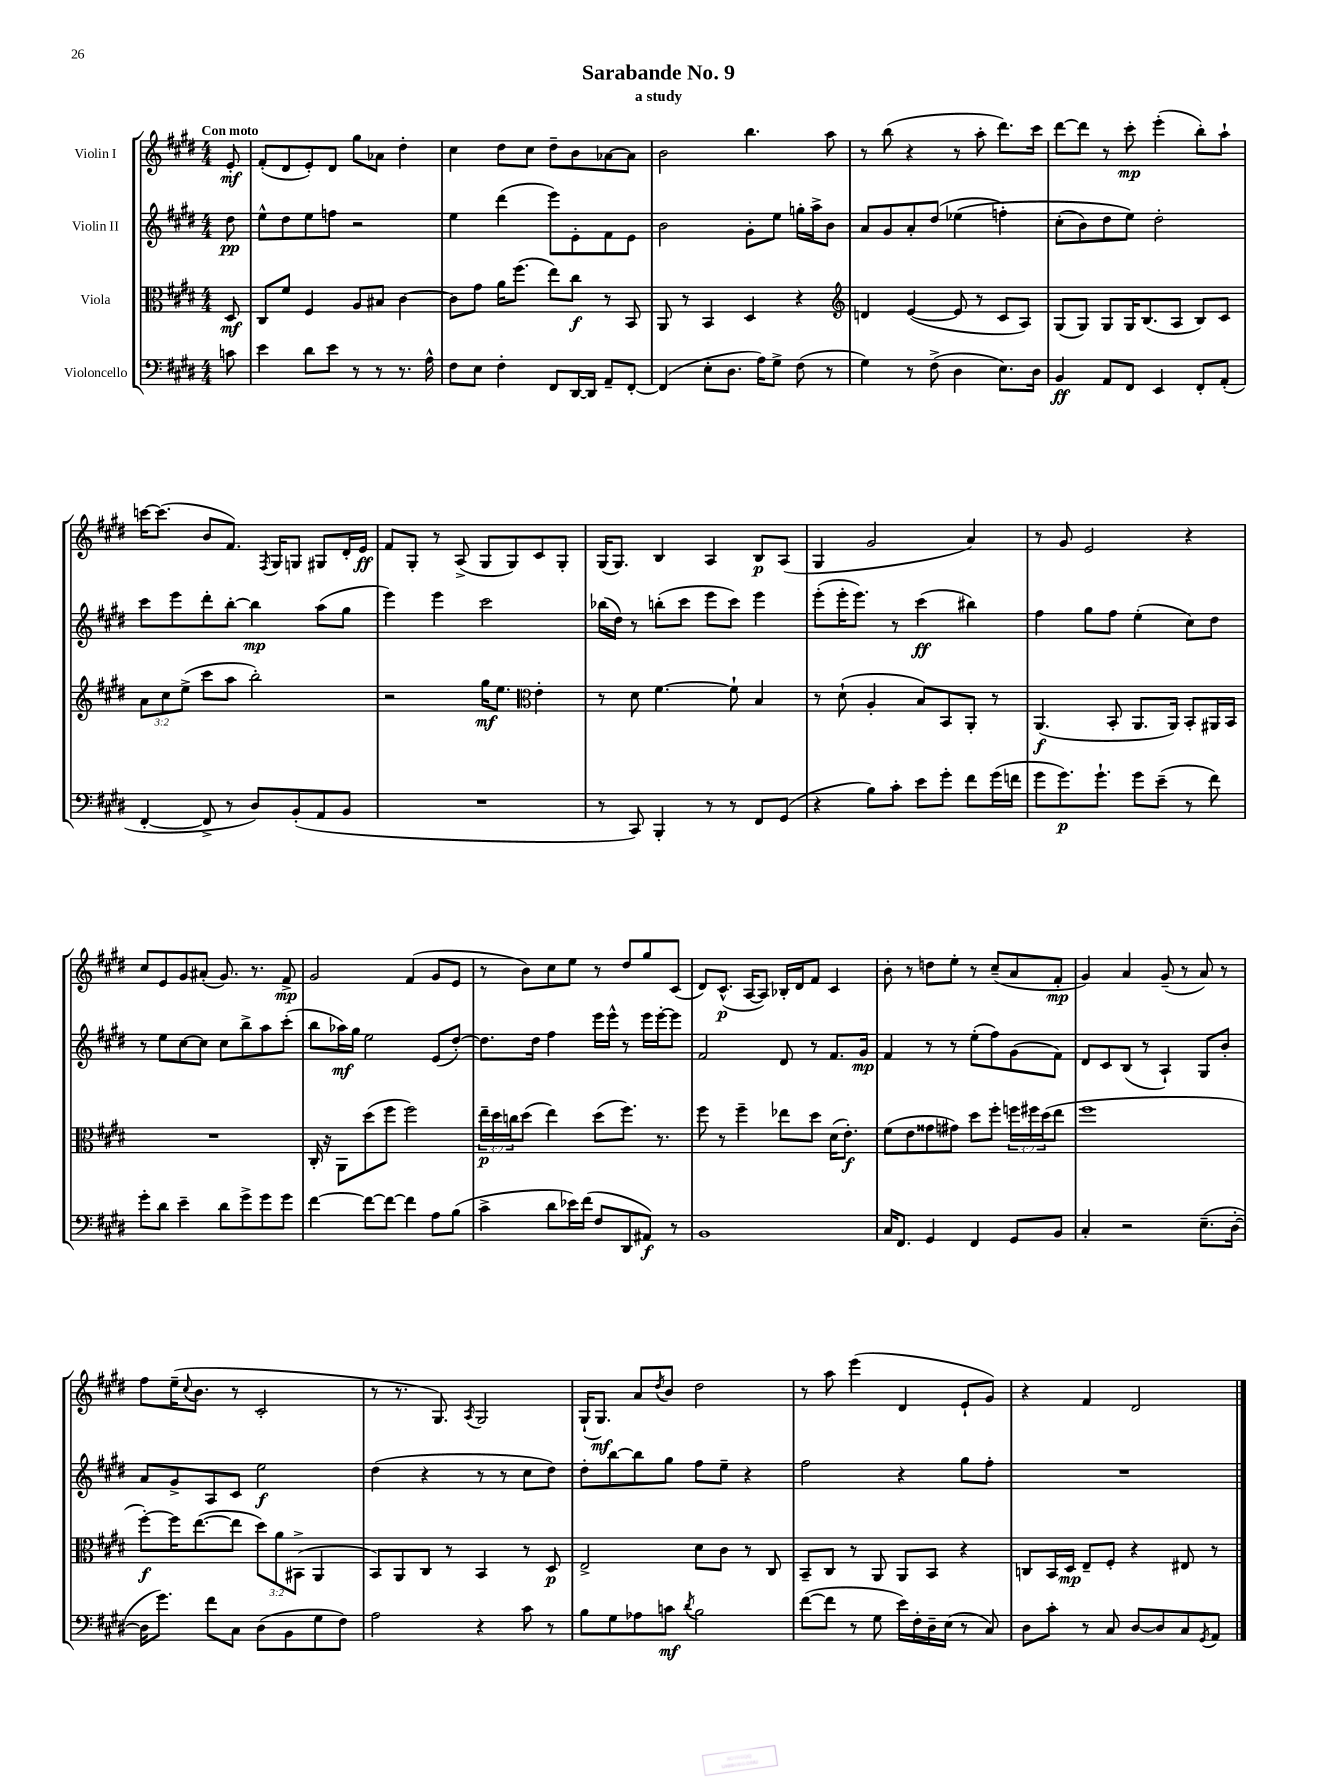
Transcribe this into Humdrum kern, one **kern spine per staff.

**kern	**dynam	**kern	**dynam	**kern	**dynam	**kern	**dynam
*part4	*part4	*part3	*part3	*part2	*part2	*part1	*part1
*staff4	*staff4	*staff3	*staff3	*staff2	*staff2	*staff1	*staff1
*I"Violoncello	*	*I"Viola	*	*I"Violin II	*	*I"Violin I	*
*clefF4	*	*clefC3	*	*clefG2	*	*clefG2	*
*k[f#c#g#d#]	*	*k[f#c#g#d#]	*	*k[f#c#g#d#]	*	*k[f#c#g#d#]	*
*M4/4	*	*M4/4	*	*M4/4	*	*M4/4	*
=	=	=	=	=	=	=	=
!	!	!	!	!	!	!LO:TX:a:B:t=Con moto	!
8cn\	.	8D#/	mf	8dd#\	pp	8e'/	mf
=1	=1	=1	=1	=1	=1	=1	=1
4e\	.	8C#/L	.	8ee^^\L	.	(8f#'/L	.
.	.	8f#/J	.	8dd#\	.	8d#/	.
8d#\L	.	4F#/	.	8ee\	.	8e'/)	.
8e\J	.	.	.	8ffn\J	.	8d#/J	.
8r	.	8A/L	.	2r	.	8gg#\L	.
8r	.	8B#X/J	.	.	.	8a-X\J	.
8.r	.	[4c#\	.	.	.	4dd#'\	.
16A^^\	.	.	.	.	.	.	.
=2	=2	=2	=2	=2	=2	=2	=2
8F#\L	.	8c#\L]	.	4ee\	.	4cc#\	.
8E\J	.	8g#\J	.	.	.	.	.
4F#'\	.	16a\KL	.	(4ddd#\	.	8dd#\L	.
.	.	(8.ff#\J	.	.	.	.	.
.	.	.	.	.	.	8cc#\J	.
8FF#/L	.	8ee\L)	.	8eee\L)	.	8dd#~\L	.
[16DD#/L	.	8cc#\J	f	8e'\	.	8b\	.
16DD#/JJ]	.	.	.	.	.	.	.
8AA~/L	.	8r	.	8f#\	.	[8a-X\	.
[8FF#'/J	.	8BB/	.	8e\J	.	8a-\J]	.
=3	=3	=3	=3	=3	=3	=3	=3
(4FF#/]	.	8AA/	.	2b\	.	2b\	.
.	.	8r	.	.	.	.	.
8E'\L	.	4BB/	.	.	.	.	.
8.D#\J	.	.	.	.	.	.	.
.	.	4D#/	.	8g#'\L	.	4.bb\	.
16A\KL)	.	.	.	.	.	.	.
8G#^\J	.	.	.	8ee\J	.	.	.
(8F#\	.	4r	.	16ggn'\LL	.	.	.
.	.	.	.	16aa^\J	.	.	.
8r	.	.	.	8b\J	.	8aa\	.
=4	=4	=4	=4	=4	=4	=4	=4
*	*	*clefG2	*	*	*	*	*
4G#\)	.	4dn/	.	8a/L	.	8r	.
.	.	.	.	8g#/	.	(8bb\	.
8r	.	([4e/	.	8a'/	.	4r	.
(8F#^\	.	.	.	(8dd#/J	.	.	.
4D#\	.	8e/]	.	(4ee-X\	.	8r	.
.	.	8r	.	.	.	8aa'\	.
8.E\L)	.	8c#/L	.	4ffn'\)	.	8.ddd#\L)	.
.	.	8A/J)	.	.	.	.	.
16D#\Jk	.	.	.	.	.	16ccc#\Jk	.
=5	=5	=5	=5	=5	=5	=5	=5
4BB/	ff	(8G#/L	.	(8cc#'\L	.	[8ddd#\L	.
.	.	8G#/J)	.	8b\)	.	8ddd#\J]	.
8AA/L	.	8G#/L	.	8dd#\	.	8r	.
8FF#/J	.	16G#/K	.	8ee\J)	.	8ccc#'\	mp
.	.	(8.B/	.	.	.	.	.
4EE/	.	.	.	2dd#'\	.	(4eee'\	.
.	.	8A/J	.	.	.	.	.
8FF#'/L	.	8B/L)	.	.	.	8bb'\L)	.
(8AA'/J	.	8c#/J	.	.	.	8aa`\J	.
!!LO:LB:g=z
=6	=6	=6	=6	=6	=6	=6	=6
[4FF#'/	.	12a\L	.	8ccc#\L	.	[16cccn\KL	.
.	.	.	.	.	.	(8.ccc\J]	.
.	.	12cc#\	.	.	.	.	.
.	.	.	.	8eee\	.	.	.
.	.	(12ee^\J	.	.	.	.	.
8FF#^/]	.	8ccc#\L	.	8ddd#'\	.	8b/L	.
8r	.	8aa\J	.	[8bb'\J	.	8.f#/J)	.
8D#/L)	.	2bb'\)	.	4bb\]	mp	.	.
.	.	.	.	.	.	8qF#/	.
.	.	.	.	.	.	16G#/KL	.
(8BB'/	.	.	.	.	.	8Gn/J	.
8AA/	.	.	.	(8aa\L	.	8G#X/L	.
8BB/J	.	.	.	8gg#\J	.	16d#'/L	.
.	.	.	.	.	.	16e/JJ	ff
=7	=7	=7	=7	=7	=7	=7	=7
1r	.	2r	.	4eee\)	.	8f#/L	.
.	.	.	.	.	.	8G#'/J	.
.	.	.	.	4eee\	.	8r	.
.	.	.	.	.	.	(8A^/	.
.	.	16gg#\KL	mf	2ccc#\	.	8G#/L	.
.	.	8.ee\J	.	.	.	.	.
.	.	.	.	.	.	8G#/)	.
*	*	*clefC3	*	*	*	*	*
.	.	4e'\	.	.	.	8c#/	.
.	.	.	.	.	.	8G#'/J	.
=8	=8	=8	=8	=8	=8	=8	=8
8r	.	8r	.	(16bb-X\LL	.	(16G#/KL	.
.	.	.	.	16dd#\JJ)	.	8.G#/J)	.
8CC#/)	.	8d#\	.	8r	.	.	.
4BBB'/	.	[4.f#\	.	(8bbn'\L	.	4B/	.
.	.	.	.	8ccc#\J	.	.	.
8r	.	.	.	8eee\L	.	4A/	.
8r	.	8f#`\]	.	8ccc#\J)	.	.	.
8FF#/L	.	4B/	.	4eee\	.	8B/L	p
(8GG#/J	.	.	.	.	.	(8A/J	.
=9	=9	=9	=9	=9	=9	=9	=9
4r	.	8r	.	(8eee'\L	.	4G#/	.
.	.	(8d#`\	.	16eee'\K	.	.	.
.	.	.	.	8.eee\J)	.	.	.
8B\L)	.	4A'/	.	.	.	2g#/	.
8c#'\J	.	.	.	8r	.	.	.
8e\L	.	8B/L)	.	(4ccc#\	ff	.	.
8g#'\J	.	8BB/	.	.	.	.	.
8f#\L	.	8AA'/J	.	4bb#X\)	.	4a/)	.
(16g#\L	.	8r	.	.	.	.	.
16fn\JJ	.	.	.	.	.	.	.
=10	=10	=10	=10	=10	=10	=10	=10
8g#\L	.	(4.AA/	f	4ff#\	.	8r	.
8.g#\)	p	.	.	.	.	8g#/	.
.	.	.	.	8gg#\L	.	2e/	.
8.g#`\J	.	.	.	.	.	.	.
.	.	8BB'/	.	8ff#\J	.	.	.
8g#\L	.	8.AA/L	.	(4ee'\	.	.	.
(8e~\J	.	.	.	.	.	.	.
.	.	16AA/Jk)	.	.	.	.	.
8r	.	8BB'/L	.	8cc#\L)	.	4r	.
8f#\)	.	16AA#X/L	.	8dd#\J	.	.	.
.	.	16BB/JJ	.	.	.	.	.
!!LO:LB:g=z
=11	=11	=11	=11	=11	=11	=11	=11
8g#'\L	.	1r	.	8r	.	8cc#/L	.
8d#\J	.	.	.	8ee\L	.	8e/	.
4e~\	.	.	.	[8cc#\	.	8g#/	.
.	.	.	.	8cc#\J]	.	(8a#X'/J	.
8d#\L	.	.	.	8cc#\L	.	8.g#/)	.
8g#^\	.	.	.	8bb^\	.	.	.
.	.	.	.	.	.	8.r	.
8g#\	.	.	.	8aa\	.	.	.
8g#\J	.	.	.	(8ccc#'\J	.	8f#^/	mp
=12	=12	=12	=12	=12	=12	=12	=12
[4f#\	.	16C#'/	.	8bb\L	.	2g#/	.
.	.	16r	.	.	.	.	.
.	.	8AA\L	.	16aa-X\L)	mf	.	.
.	.	.	.	16gg#\JJ	.	.	.
8f#\L_	.	(8dd#\	.	2ee\	.	.	.
8f#\J_	.	8ff#\J	.	.	.	.	.
4f#\]	.	2ff#\)	.	.	.	(4f#/	.
8A\L	.	.	.	(8e/L	.	8g#/L	.
(8B\J	.	.	.	[8dd#'/J)	.	8e/J	.
=13	=13	=13	=13	=13	=13	=13	=13
4c#^\	.	24ee~\LL	p	8.dd#\L]	.	8r	.
.	.	24dd#\	.	.	.	.	.
.	.	24ccn\J	.	.	.	.	.
.	.	(8dd#\J	.	.	.	8b\L)	.
.	.	.	.	16dd#\Jk	.	.	.
8d#\L	.	4ee\)	.	4ff#\	.	8cc#\	.
16e-X\L)	.	.	.	.	.	8ee\J	.
(16f#\JJ	.	.	.	.	.	.	.
8F#/L	.	(8dd#\L	.	16eee\LL	.	8r	.
.	.	.	.	16eee^^\JJ	.	.	.
8DD#/	.	8.ff#\J)	.	8r	.	8dd#/L	.
8AA#X/J)	f	.	.	16eee\LL	.	8gg#/	.
.	.	8.r	.	[16eee'\J	.	.	.
8r	.	.	.	8eee\J]	.	(8c#/J	.
=14	=14	=14	=14	=14	=14	=14	=14
1BB	.	8ff#\	.	2f#/	.	8d#/L)	.
.	.	8r	.	.	.	(8.c#^^/J	p
.	.	4ff#~\	.	.	.	.	.
.	.	.	.	.	.	[16A/KL	.
.	.	.	.	.	.	8A/J])	.
.	.	8ee-X\L	.	8d#/	.	16B-X'/LL	.
.	.	.	.	.	.	16d#/J	.
.	.	8dd#\J	.	8r	.	8f#/J	.
.	.	(16d#\KL	.	8.f#/L	.	4c#/	.
.	.	8.e'\J)	f	.	.	.	.
.	.	.	.	16g#/Jk	mp	.	.
=15	=15	=15	=15	=15	=15	=15	=15
16C#/KL	.	(8f#\L	.	4f#/	.	8b'\	.
8.FF#/J	.	.	.	.	.	.	.
.	.	8e\	.	.	.	8r	.
4GG#/	.	8g##X\	.	8r	.	8ddn\L	.
.	.	8g#X\J)	.	8r	.	8ee'\J	.
4FF#/	.	8dd#\L	.	(8ee'\L	.	8r	.
.	.	8ff#'\J	.	8ff#\)	.	(8cc#~/L	.
8GG#/L	.	24ffn\LL	.	(8g#\	.	8a/	.
.	.	24ff#X\	.	.	.	.	.
.	.	(24dd#\J	.	.	.	.	.
8BB/J	.	8ee\J	.	8f#\J)	.	8f#'/J	mp
=16	=16	=16	=16	=16	=16	=16	=16
4C#'/	.	1ff#	.	8d#/L	.	4g#/)	.
.	.	.	.	8c#/	.	.	.
2r	.	.	.	(8B/J	.	4a/	.
.	.	.	.	8r	.	.	.
.	.	.	.	4A`/)	.	(8g#~/	.
.	.	.	.	.	.	8r	.
(8.E~\L	.	.	.	8G#/L	.	8a/)	.
.	.	.	.	8b'/J	.	8r	.
[16D#'\Jk	.	.	.	.	.	.	.
!!LO:LB:g=z
=17	=17	=17	=17	=17	=17	=17	=17
16D#\KL]	.	[8ff#'\L)	f	8a/L	.	8ff#\L	.
8.g#\J)	.	.	.	.	.	.	.
.	.	16ff#\K]	.	8g#^/	.	(16ee~\K	.
.	.	.	.	.	.	8qqcc#/	.
.	.	([8.ee\	.	.	.	8.b\J	.
8f#\L	.	.	.	8A/	.	.	.
8C#\J	.	8ee\J]	.	8c#/J	.	8r	.
(8D#\L	.	12dd#\L)	.	2ee\	f	2c#'/	.
.	.	12a\	.	.	.	.	.
8BB\	.	.	.	.	.	.	.
.	.	(12BB#X^\J	.	.	.	.	.
8G#\	.	4AA/	.	.	.	.	.
8F#\J)	.	.	.	.	.	.	.
=18	=18	=18	=18	=18	=18	=18	=18
2A\	.	8BB/L)	.	(4dd#\	.	8r	.
.	.	8AA/	.	.	.	8.r	.
.	.	8C#/J	.	4r	.	.	.
.	.	.	.	.	.	8.G#/)	.
.	.	8r	.	.	.	.	.
.	.	.	.	.	.	8qA/	.
4r	.	4BB/	.	8r	.	2G#/	.
.	.	.	.	8r	.	.	.
8c#\	.	8r	.	8cc#\L	.	.	.
8r	.	8D#/	p	8dd#\J)	.	.	.
=19	=19	=19	=19	=19	=19	=19	=19
8B\L	.	2E^/	.	8dd#'\L	.	(16G#`/KL	.
.	.	.	.	.	.	8.G#/J)	mf
8G#\	.	.	.	[8bb\	.	.	.
8A-X\	.	.	.	8bb\]	.	8a/L	.
.	.	.	.	.	.	8qdd#/	.
8cn\J	mf	.	.	8gg#\J	.	8b/J	.
8qd#/	.	.	.	.	.	.	.
2B\	.	8d#\L	.	8ff#\L	.	2dd#\	.
.	.	8c#\J	.	8ee~\J	.	.	.
.	.	8r	.	4r	.	.	.
.	.	8C#/	.	.	.	.	.
=20	=20	=20	=20	=20	=20	=20	=20
([8f#\L	.	8BB~/L	.	2ff#\	.	8r	.
8f#\J]	.	8C#/J	.	.	.	8aa\	.
8r	.	8r	.	.	.	(4eee\	.
8G#\	.	8AA/	.	.	.	.	.
16e\LL)	.	8AA/L	.	4r	.	4d#/	.
16F#'\	.	.	.	.	.	.	.
16D#~\	.	8BB/J	.	.	.	.	.
(16E\JJ	.	.	.	.	.	.	.
8r	.	4r	.	8gg#\L	.	8e`/L	.
8C#/)	.	.	.	8ff#'\J	.	8g#/J)	.
=21	=21	=21	=21	=21	=21	=21	=21
8D#\L	.	8Cn/L	.	1r	.	4r	.
8c#'\J	.	16BB/L	.	.	.	.	.
.	.	16D#/JJ	mp	.	.	.	.
8r	.	8E~/L	.	.	.	4f#/	.
8C#/	.	8F#'/J	.	.	.	.	.
[8D#/L	.	4r	.	.	.	2d#/	.
8D#/]	.	.	.	.	.	.	.
8C#/	.	8E#X/	.	.	.	.	.
8qGG#/	.	.	.	.	.	.	.
8AA/J	.	8r	.	.	.	.	.
==	==	==	==	==	==	==	==
*-	*-	*-	*-	*-	*-	*-	*-
